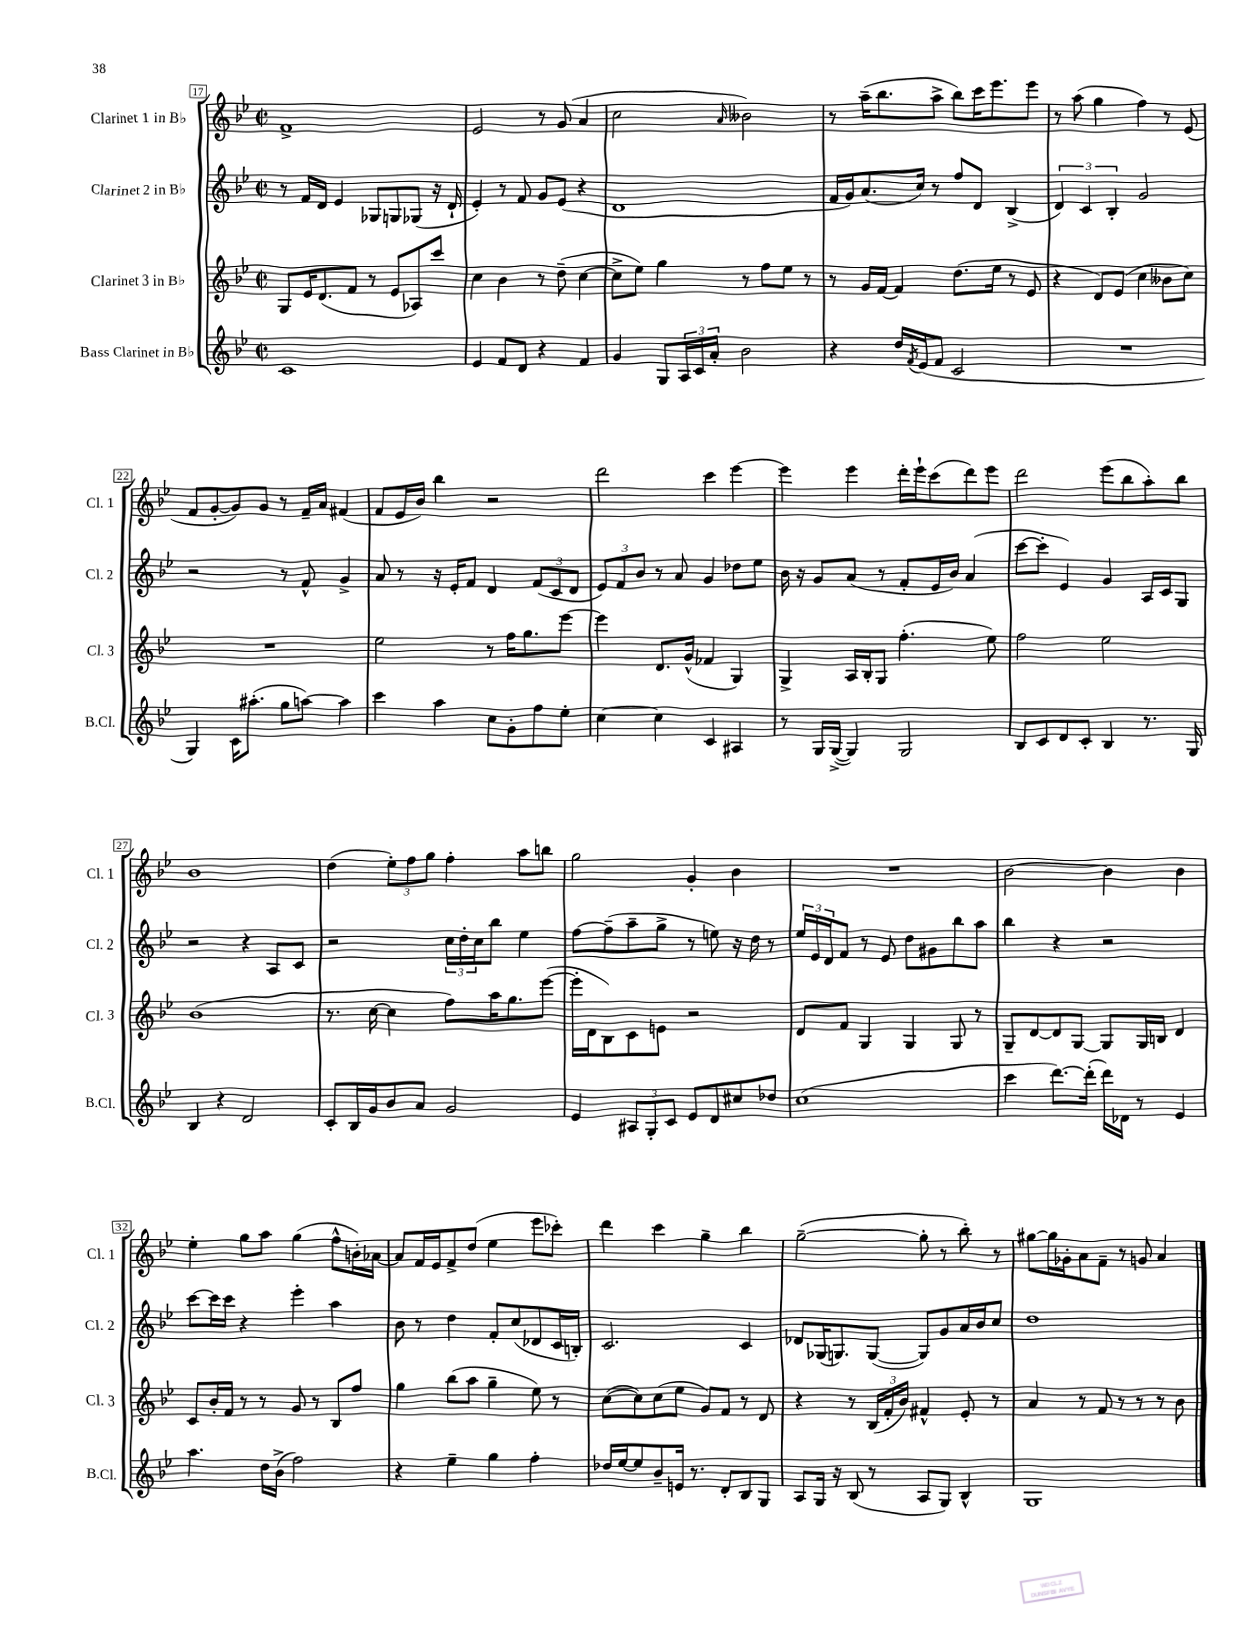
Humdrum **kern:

**kern	**kern	**kern	**kern
*staff4	*staff3	*staff2	*staff1
*clefG2	*clefG2	*clefG2	*clefG2
*k[b-e-]	*k[b-e-]	*k[b-e-]	*k[b-e-]
*M2/2	*M2/2	*M2/2	*M2/2
*met(c|)	*met(c|)	*met(c|)	*met(c|)
1c	8G	8r	1f^
.	16e-	16f	.
.	(8.d	16d	.
.	.	4e-	.
.	8f	.	.
.	8r	8G-	.
.	8e-	8G	.
.	8A-)	(8G-	.
.	8ccc	16r	.
.	.	16d`	.
=	=	=	=
4e-	4cc	4e-')	2e-
8f	4b-	8r	.
8d	.	8f	.
4r	8r	8g	8r
.	(8dd~	(8e-	(8g
4f	[4cc	4r	4a
=	=	=	=
4g	8cc^]	1d	2cc
.	8ee-)	.	.
8G	4gg	.	.
24A	.	.	.
24c	.	.	.
24a'	.	.	.
.	.	.	16qqa
2b-	8r	.	2b--)
.	8ff	.	.
.	8ee-	.	.
.	8r	.	.
=	=	=	=
4r	8r	16f	8r
.	.	16g)	.
.	16g	(8.a	(16aa~
.	[16f	.	8.bb-
16dd	4f]	.	.
8qf	.	.	.
(16e-	.	16cc)	.
8f	.	8r	8aa^
2c	(8.dd	8ff	8bb-)
.	.	8d	16ccc
.	16ee-	.	8.eee-
.	8r	(4B-^	.
.	8e-	.	8eee-
=	=	=	=
1r	4r	6d)	8r
.	.	.	(8aa
.	.	6c	.
.	8d)	.	4gg
.	.	6B-'	.
.	(8e-	.	.
.	4cc	2g	4ff)
.	8b--	.	8r
.	8cc)	.	(8e-
=	=	=	=
4G)	1r	2r	8f
.	.	.	[8g'
16c	.	.	8g])
(8.aa#'	.	.	.
.	.	.	8g
8gg	.	8r	8r
[8aa)	.	8f^^	16f~
.	.	.	16a
4aa]	.	4g^	(4f#
=	=	=	=
4ccc	2ee-	8a	8f
.	.	8r	16e-
.	.	.	16b-)
4aa	.	16r	4bb-
.	.	16e-'	.
.	.	8f	.
8cc	8r	4d	2r
8g'	16ff	.	.
.	8.gg	.	.
8ff	.	(12f	.
.	.	12c	.
8ee-'	[8eee-	.	.
.	.	12d	.
=	=	=	=
[4cc	4eee-]	12e-)	2ddd
.	.	12f	.
.	.	12b-	.
4cc]	8.d	8r	.
.	.	8a	.
.	(16g^^	.	.
4c	4f-	4g	4ccc
4A#	4G)	8dd-	[4eee-
.	.	8ee-	.
=	=	=	=
8r	4G^	16b-	4eee-]
.	.	16r	.
16G	.	8g	.
([16G^	.	.	.
4G])	16A	(8a	4eee-
.	16B-'	.	.
.	8G	8r	.
2G	(4.ff'	8f'	16ddd'
.	.	.	16eee-`
.	.	16e-	(8ccc
.	.	16b-)	.
.	.	(4a	8ddd)
.	8ee-)	.	8eee-
=	=	=	=
8B-	2ff	[8ccc	2ddd
8c	.	8ccc']	.
8d	.	4e-)	.
8c'	.	.	.
4B-	2ee-	4g	(8eee-
.	.	.	8bb-
8.r	.	16A	8aa')
.	.	16c	.
.	.	8G	8bb-
16G	.	.	.
=	=	=	=
4B-	(1b-	2r	1b-
4r	.	.	.
2d	.	4r	.
.	.	8A	.
.	.	8c	.
=	=	=	=
8c'	8.r	2r	(4dd
16B-	.	.	.
16g	[16cc	.	.
8b-	4cc]	.	12ee-')
.	.	.	12ff
8a	.	.	.
.	.	.	12gg
2g	8ff)	24cc	4ff'
.	.	24dd'	.
.	.	24cc	.
.	16aa	8bb-	.
.	8.gg	.	.
.	.	4ee-	8aa
.	([8eee-	.	8bb
=	=	=	=
4e-	16eee-']	[8ff	2gg
.	16d	.	.
.	8B-)	(8ff~]	.
12A#	8c	8aa~	.
12G'	.	.	.
.	8e	8gg^	.
12c	.	.	.
8e-	2r	8r	4g'
8d	.	8ee)	.
8cc#	.	16r	4b-
.	.	16dd	.
8dd-	.	8r	.
=	=	=	=
(1cc	8d	24ee-	1r
.	.	24e-	.
.	.	24d	.
.	8f	8f	.
.	4G	8r	.
.	.	8e-	.
.	4G	8dd	.
.	.	8g#	.
.	8G	8bb-	.
.	8r	8aa	.
=	=	=	=
4ccc	8G~	4bb-	[2b-
.	[8d	.	.
[8.ddd)	8d]	4r	.
.	[8G	.	.
(16ddd']	.	.	.
16ddd)	8G]	2r	4b-]
16d-	.	.	.
8r	16G	.	.
.	16B	.	.
4e-	4d	.	4b-
=	=	=	=
4.aa	8c	[8ccc	4ee-'
.	16b-'	16ccc]	.
.	16f	16ccc	.
.	8r	4r	8gg
16dd	8r	.	8aa
(16b-^	.	.	.
2ff)	8g	4eee-'	(4gg
.	8r	.	.
.	8B-	4aa	8ff^^
.	8ff	.	16b')
.	.	.	[16a-
=	=	=	=
4r	4gg	8b-	8a-]
.	.	8r	16f
.	.	.	16e-
4ee-~	(8bb-	4dd	8f^
.	8aa	.	(8dd
4gg	4gg~	8f'	4ee-
.	.	(8cc	.
4ff'	8ee-)	8d-	8eee-
.	8r	16c	8ccc-')
.	.	16B')	.
=	=	=	=
16dd-	([8cc	2.c	4ddd
[16ee-	.	.	.
8ee-]	8cc])	.	.
8b-~	(8cc	.	4ccc
16e	8ee-	.	.
8.r	.	.	.
.	8g)	.	4gg~
8d'	8f	.	.
8B-	8r	4c	4bb-
8G	8d	.	.
=	=	=	=
8A	4r	8d-	([2gg~
16G	.	(16G-	.
16r	.	8.G)	.
(8B-	8r	.	.
8r	(24B-	([8G	.
.	24f'	.	.
.	24b-)	.	.
8A	4f#^^	8G])	8gg']
8G)	.	8g	8r
4B-^^	8e-'	16a	8bb-')
.	.	16b-	.
.	8r	8cc	8r
=	=	=	=
1G	4a	1dd	[8gg#
.	.	.	16gg#]
.	.	.	16g-'
.	8r	.	8a
.	8f	.	8f~
.	8r	.	8r
.	8r	.	8g
.	8r	.	4a
.	8b-	.	.
==	==	==	==
*-	*-	*-	*-
